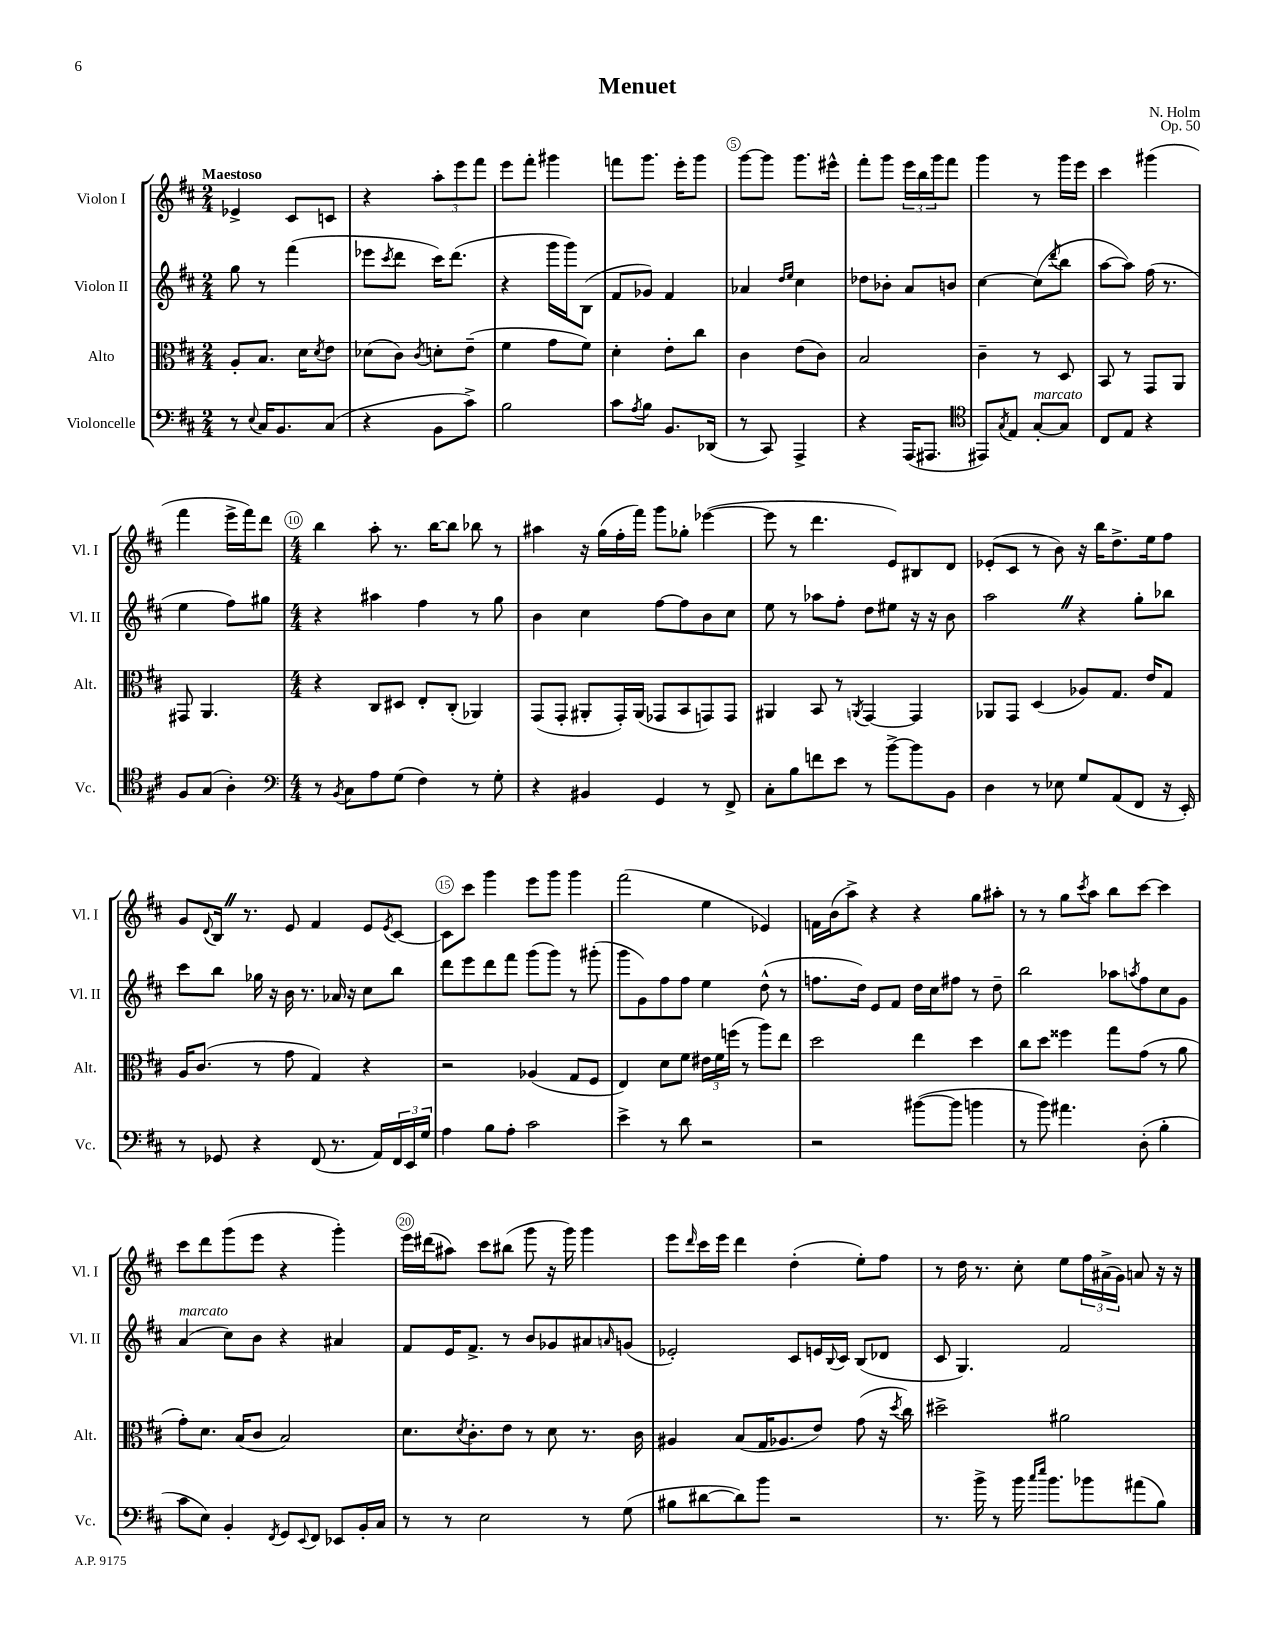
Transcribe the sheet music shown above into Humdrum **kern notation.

**kern	**kern	**kern	**kern
*staff4	*staff3	*staff2	*staff1
*clefF4	*clefC3	*clefG2	*clefG2
*k[f#c#]	*k[f#c#]	*k[f#c#]	*k[f#c#]
*M2/4	*M2/4	*M2/4	*M2/4
8r	8A'/L	8gg\	4e-^/
8qqE/	.	.	.
16C#/LK	8.B/J	8r	.
8.BB/	.	.	.
.	.	(4fff#\	8c#/L
.	16d\LK	.	.
.	8qd/	.	.
(8C#/J	8e\J	.	8c/J
=	=	=	=
4r	(8d-\L	8eee-\L	4r
.	.	8qccc#/	.
.	8c#\J)	8ddd\J	.
.	8qc#/	.	.
8BB\L	8d'\L	16ccc#\LK)	12aa'\L
.	.	(8.ddd\J	.
.	.	.	12eee\
8c#^\J)	(8e~\J	.	.
.	.	.	12fff#\J
=	=	=	=
2B\	4f#\	4r	8eee\L
.	.	.	8fff#'\J
.	8g\L	16ggg\LL	4ggg#\
.	.	16ggg\J)	.
.	8f#\J)	(8B\J	.
=	=	=	=
8c#\L	4d'\	8f#/L	8fff\L
8qA/	.	.	.
8B\J	.	8g-/J)	8.ggg\J
8.BB/L	8e'\L	4f#/	.
.	.	.	16eee'\LK
.	8cc#\J	.	8ggg\J
(16DD-/Jk	.	.	.
=	=	=	=
8r	4c#\	4a-/	[8ggg\L
8CC#/)	.	.	8ggg\]J
.	.	16qqdd/LL	.
.	.	16qqee/JJ	.
4AAA^/	(8e\L	4cc#\	8.ggg\L
.	8c#\J)	.	.
.	.	.	16eee#^^\Jk
=	=	=	=
4r	2B/	8dd-\L	8fff#'\L
.	.	8b-'\J	8ggg\J
(16AAA/LK	.	8a/L	24eee\LL
.	.	.	24bb\
8.AAA#/J	.	.	.
.	.	.	24ggg\J
.	.	8b/J	8fff#\J
=	=	=	=
*clefC4	*	*	*
8EE#/L)	4c#~\	[4cc#\	4ggg\
8qG/	.	.	.
8E/J	.	.	.
[8G'/L	8r	(8cc#\]L	8r
.	.	8qddd/	.
8G/]J	8D/	8bb\J	16ggg\LL
.	.	.	16eee\JJ
=	=	=	=
8C#/L	8BB/	[8aa\L	4ccc#\
8E/J	8r	8aa\]J)	.
4r	8GG/L	(16ff#\	(4ggg#\
.	.	8.r	.
.	8AA/J	.	.
=	=	=	=
8F#/L	8GG#/	4ee\	4fff#\
(8G/J	4.AA/	.	.
4A'\)	.	8ff#\L)	16eee^\LL
.	.	.	16fff#\J)
.	.	8gg#\J	8ddd\J
=	=	=	=
*clefF4	*	*	*
*M4/4	*M4/4	*M4/4	*M4/4
8r	4r	4r	4bb\
8qBB/	.	.	.
8C#\L	.	.	.
8A\	8C#/L	4aa#\	8aa'\
(8G\J	8D#/J	.	8.r
4F#\)	8E'/L	4ff#\	.
.	.	.	[16bb\LK
.	(8C#'/J	.	8bb\]J
8r	4AA-/)	8r	8bb-\
8G'\	.	8gg\	8r
=	=	=	=
4r	(8GG/L	4b\	4aa#\
.	8GG'/J	.	.
4BB#/	8AA#'/L	4cc#\	16r
.	.	.	(16gg\LL
.	16GG'/L)	.	16ff#'\
.	(16AA#/JJ	.	16fff#\JJ)
4GG/	8GG-/L	[8ff#\L	8ggg\L
.	8BB/	8ff#\]	8gg-'\J
8r	8GG/)	8b\	([4eee-\
8FF#^/	8GG/J	8cc#\J	.
=	=	=	=
8C#'\L	4AA#/	8ee\	8eee-\]
8B\	.	8r	8r
8f\	8BB/	8aa-\L	4.ddd\
8e\J	8r	8ff#'\J	.
.	8qAA/	.	.
8r	[4GG/	8dd\L	.
[8b^\L	.	8ee#\J	8e/L)
8b\]	4GG/]	16r	8B#/
.	.	16r	.
8BB\J	.	8b\	8d/J
=	=	=	=
4D\	8AA-/L	2aa\	(8e-'/L
.	8GG/J	.	8c#/J
8r	(4D/	.	8r
8E-\	.	.	8b\)
8G/L	8A-/L)	4r	16r
.	.	.	16bb\LK
(8AA/	8.G/J	.	8.dd^\
8FF#/J	.	8gg'\L	.
.	16e/LK	.	16ee\k
16r	8G/J	8bb-\J	8ff#\J
16EE'/)	.	.	.
=	=	=	=
8r	16A/LK	8ccc#\L	8g/L
.	(8.c#/J	.	.
.	.	.	8qqd/
8GG-/	.	8bb\J	16B/Jk
.	.	.	8.r
4r	8r	16gg-\	.
.	.	16r	.
.	8g\	16b\	8e/
.	.	8.r	.
(8FF#/	4G/)	.	4f#/
8.r	.	16a-/	.
.	.	16r	.
.	4r	8cc#\L	8e/L
16AA/LL)	.	.	.
.	.	.	8qe/
24FF#/	.	8bb\J	[8c#/J
24EE/	.	.	.
24G/JJ	.	.	.
=	=	=	=
4A\	2r	8ddd\L	8c#\]L
.	.	8eee\	8ccc#\J
8B\L	.	8ddd\	4ggg\
8A'\J	.	8fff#\J	.
2c#\	(4A-/	(8ggg\L	8eee\L
.	.	8ggg\J)	8ggg\J
.	8G/L	8r	4ggg\
.	8F#/J	(8ggg#'\	.
=	=	=	=
4e^\	4E/)	8ggg\L	(2fff#\
.	.	8g\)	.
8r	8d\L	8ff#\	.
8d\	8f#\J	8ff#\J	.
2r	24e#\LL	4ee\	4ee\
.	24f#\	.	.
.	(24ff\JJ	.	.
.	8r	.	.
.	8aa\L)	(8dd^^\	4e-/)
.	8ee\J	8r	.
=	=	=	=
2r	2dd\	8.ff\L	16f\LL
.	.	.	(16b\J
.	.	.	8aa^\J)
.	.	16dd\Jk)	.
.	.	8e/L	4r
.	.	8f#/J	.
([8b#\L	4ee\	16dd\LL	4r
.	.	16cc#\J	.
8b#\]J	.	8ff#\J	.
4b\	4dd\	8r	8gg\L
.	.	8dd~\	8aa#'\J
=	=	=	=
8r	8cc#\L	2bb\	8r
8b\)	8dd\J	.	8r
4.a#\	4ff##\	.	8gg\L
.	.	.	8qccc#/
.	.	.	8aa\J
.	8gg\L	8aa-\L	8bb\L
.	.	8qaa/	.
(8D'\	(8g\J	8ff#\	[8ccc#\J
4B'\	8r	8cc#\	4ccc#\]
.	8a\	8g\J	.
=	=	=	=
8c#\L	8g'\L)	(4a/	8ccc#\L
8E\J)	8.d\J	.	8ddd\
4BB'/	.	8cc#\L)	(8ggg\
.	(16B/LK	.	.
.	8c#/J	8b\J	8eee\J
8qFF#/	.	.	.
8GG/L	2B/)	4r	4r
8qqEE/	.	.	.
8FF#/J	.	.	.
8EE-/L	.	4a#/	4ggg'\)
16BB'/L	.	.	.
16C#/JJ	.	.	.
=	=	=	=
8r	8.d\L	8f#/L	16eee\LL
.	.	.	(16ddd#\J
8r	.	16e/K	8aa#\J)
.	8qd/	.	.
.	8.c#'\	8.f#^/J	.
2E\	.	.	8ccc#\L
.	8e\J	8r	(8bb#\J
.	8r	8b/L	8ggg\
.	8d\	8g-/	16r
.	.	.	16ggg\)
8r	8.r	8a#/	4ggg\
.	.	16qqa/	.
(8G\	.	(8g/J	.
.	16c#\	.	.
=	=	=	=
8B#\L	4A#/	2e-'/)	8eee\L
.	.	.	16qqddd/
[8d#\	.	.	16ccc#\L
.	.	.	16eee\JJ
8d#\])	(8B/L	.	4ddd\
8b\J	16G/K	.	.
.	8.A-/	.	.
2r	.	8c#/L	(4dd'\
.	8e/J)	16e/L	.
.	.	8qqB/	.
.	.	16c#/JJ	.
.	(8g\	(8B/L	8ee'\L)
.	16r	8d-/J	8ff#\J
.	8qdd/	.	.
.	16cc#\)	.	.
=	=	=	=
8.r	2dd#^\	8c#/	8r
.	.	4.G/)	16dd\
16b^\	.	.	8.r
8r	.	.	.
16b\	.	.	8cc#'\
16qqcc#/LL	.	.	.
16qqee/JJ	.	.	.
8.b\L	.	.	.
.	2a#\	2f#/	8ee\L
8b-\	.	.	24ff#\L
.	.	.	(24a#^\
.	.	.	24g\JJ)
(8a#\	.	.	8a/
8B\J)	.	.	16r
.	.	.	16r
==	==	==	==
*-	*-	*-	*-
